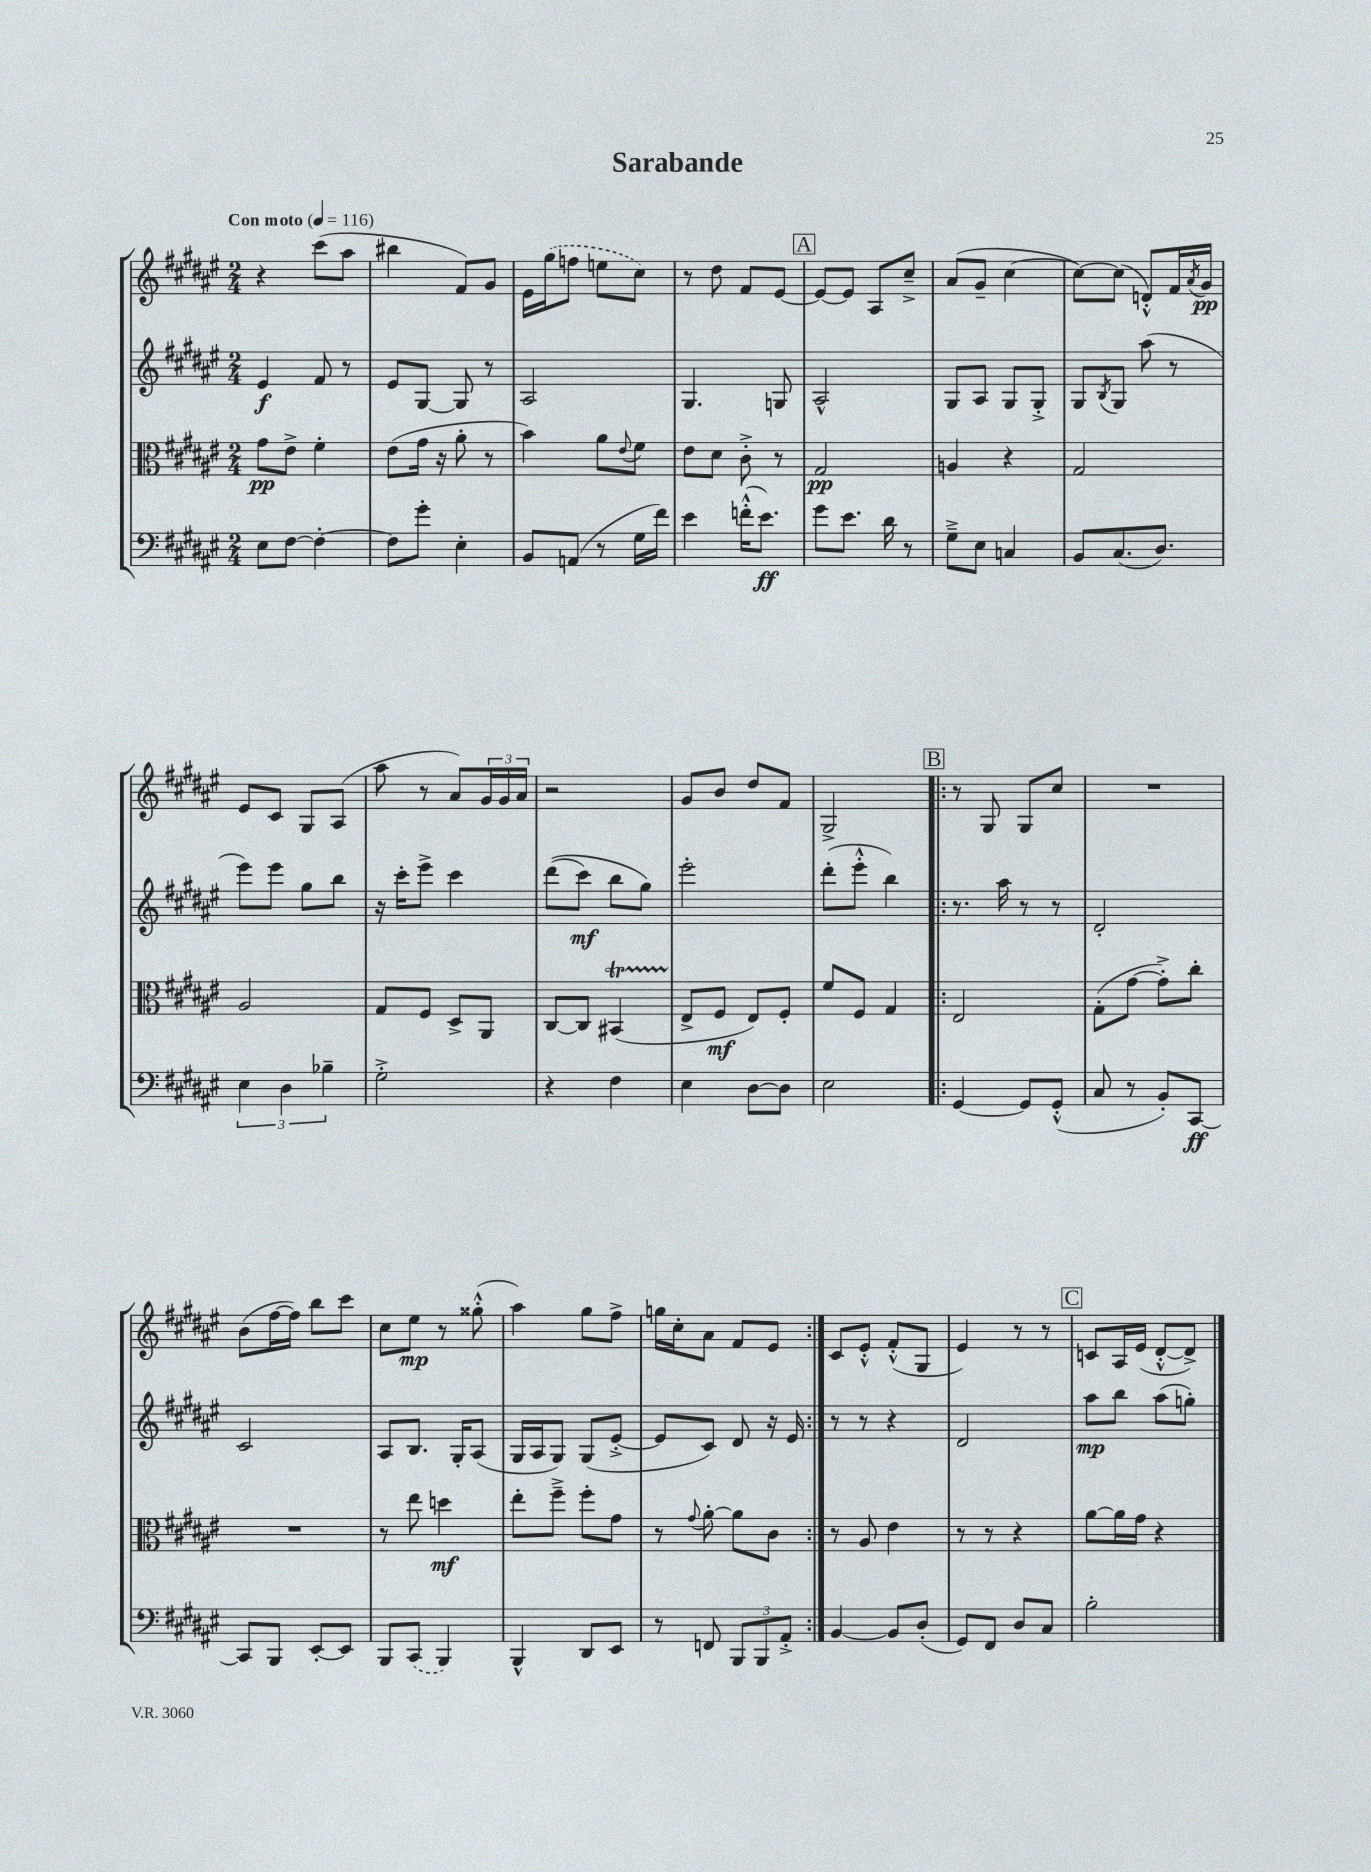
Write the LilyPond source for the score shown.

\header { title = "Sarabande" }
<<
\new StaffGroup <<
\new Staff = "s0" {
    \clef treble \key fis \major \numericTimeSignature \time 2/4 \tempo "Con moto" 4 = 116
    r4 cis'''8( ais''8 |
    bis''4 fis'8) gis'8 |
    eis'16 \once \slurDashed gis''16( f''8 e''8 cis''8) |
    r8 dis''8 fis'8 eis'8~ |
    \mark \markup { \box "A" } eis'8~ eis'8 ais8 cis''8---> |
    ais'8( gis'8-- cis''4~ |
    cis''8~) cis''8( d'8-.-^) fis'16 \acciaccatura { ais'8 } gis'16\pp |
    eis'8 cis'8 gis8 ais8( |
    ais''8 r8 ais'8) \tuplet 3/2 { gis'16 gis'16 ais'16 } |
    r2 |
    gis'8 b'8 dis''8 fis'8 |
    gis2-> |
    \repeat volta 2 { \mark \markup { \box "B" } r8 gis8 gis8 cis''8 |
    R2 |
    b'8( fis''16~ fis''16) b''8 cis'''8 |
    cis''8 eis''8\mp r8 gisis''8-.-^( |
    ais''4) gis''8 fis''8-> |
    g''16 cis''16-. ais'8 fis'8 eis'8 | }
    cis'8 eis'8-.-^ fis'8-.-^( gis8 |
    eis'4) r8 r8 |
    \mark \markup { \box "C" } c'8 ais16 eis'16( dis'8~-.-^ dis'8->) \bar "|." |
}
\new Staff = "s1" {
    \clef treble \key fis \major \numericTimeSignature \time 2/4
    eis'4\f fis'8 r8 |
    eis'8 gis8~ gis8 r8 |
    ais2 |
    gis4. g8 |
    \mark \markup { \box "A" } ais2-^ |
    gis8 ais8 gis8 gis8-.-> |
    gis8 \acciaccatura { b8 } gis8 ais''8( r8 |
    eis'''8) eis'''8 gis''8 b''8 |
    r16 cis'''16-. eis'''8-> cis'''4 |
    dis'''8(\( cis'''8\mf) b''8 gis''8\) |
    eis'''2-. |
    dis'''8-.( eis'''8-.-^ b''4) |
    \repeat volta 2 { \mark \markup { \box "B" } r8. ais''16 r8 r8 |
    dis'2-. |
    cis'2 |
    ais8 b8. gis16-. ais8( |
    gis16 ais16 gis8) gis8( eis'8~-.-> |
    eis'8 cis'8) dis'8 r16 eis'16 | }
    r8 r8 r4 |
    dis'2 |
    \mark \markup { \box "C" } ais''8\mp b''8 ais''8( g''8-.) \bar "|." |
}
\new Staff = "s2" {
    \clef alto \key fis \major \numericTimeSignature \time 2/4
    gis'8\pp eis'8-> fis'4-. |
    eis'8( gis'16 r16 ais'8-. r8 |
    b'4) ais'8 \appoggiatura { eis'8 } fis'8 |
    eis'8 dis'8 cis'8-.-> r8 |
    \mark \markup { \box "A" } gis2\pp |
    a4 r4 |
    gis2 |
    ais2 |
    gis8 fis8 dis8-> ais,8 |
    cis8~ cis8 bis,4\startTrillSpan( |
    eis8->\stopTrillSpan fis8\mf eis8) fis8-. |
    fis'8 fis8 gis4 |
    \repeat volta 2 { \mark \markup { \box "B" } eis2 |
    gis8-.( gis'8~ gis'8-.->) cis''8-. |
    R2 |
    r8 eis''8 d''4\mf |
    eis''8-. fis''8---> fis''8-. gis'8 |
    r8 \appoggiatura { gis'8 } ais'8~-. ais'8 cis'8 | }
    r8 ais8 eis'4 |
    r8 r8 r4 |
    \mark \markup { \box "C" } ais'8~ ais'16 gis'16 r4 \bar "|." |
}
\new Staff = "s3" {
    \clef bass \key fis \major \numericTimeSignature \time 2/4
    eis8 fis8~ fis4~-. |
    fis8 gis'8-. eis4-. |
    b,8 a,8( r8 gis16 fis'16) |
    eis'4 f'16-.-^( eis'8.\ff) |
    \mark \markup { \box "A" } gis'8 eis'8. dis'16 r8 |
    gis8---> eis8 c4 |
    b,8 cis8.( dis8.) |
    \tuplet 3/2 { eis4 dis4 bes4-- } |
    gis2-.-> |
    r4 fis4 |
    eis4 dis8~ dis8 |
    eis2 |
    \repeat volta 2 { \mark \markup { \box "B" } gis,4~ gis,8 gis,8-.-^( |
    cis8 r8 b,8-.) cis,8~\ff |
    cis,8 b,,8 eis,8~-. eis,8 |
    b,,8 \once \slurDashed cis,8( b,,4) |
    b,,4-^ dis,8 eis,8 |
    r8 f,8 \tuplet 3/2 { b,,8 b,,8 ais,8-.-> } | }
    b,4~ b,8 dis8-.( |
    gis,8) fis,8 dis8 cis8 |
    \mark \markup { \box "C" } b2-. \bar "|." |
}
>>
>>
\layout { \context { \Score \remove "Bar_number_engraver" } }
